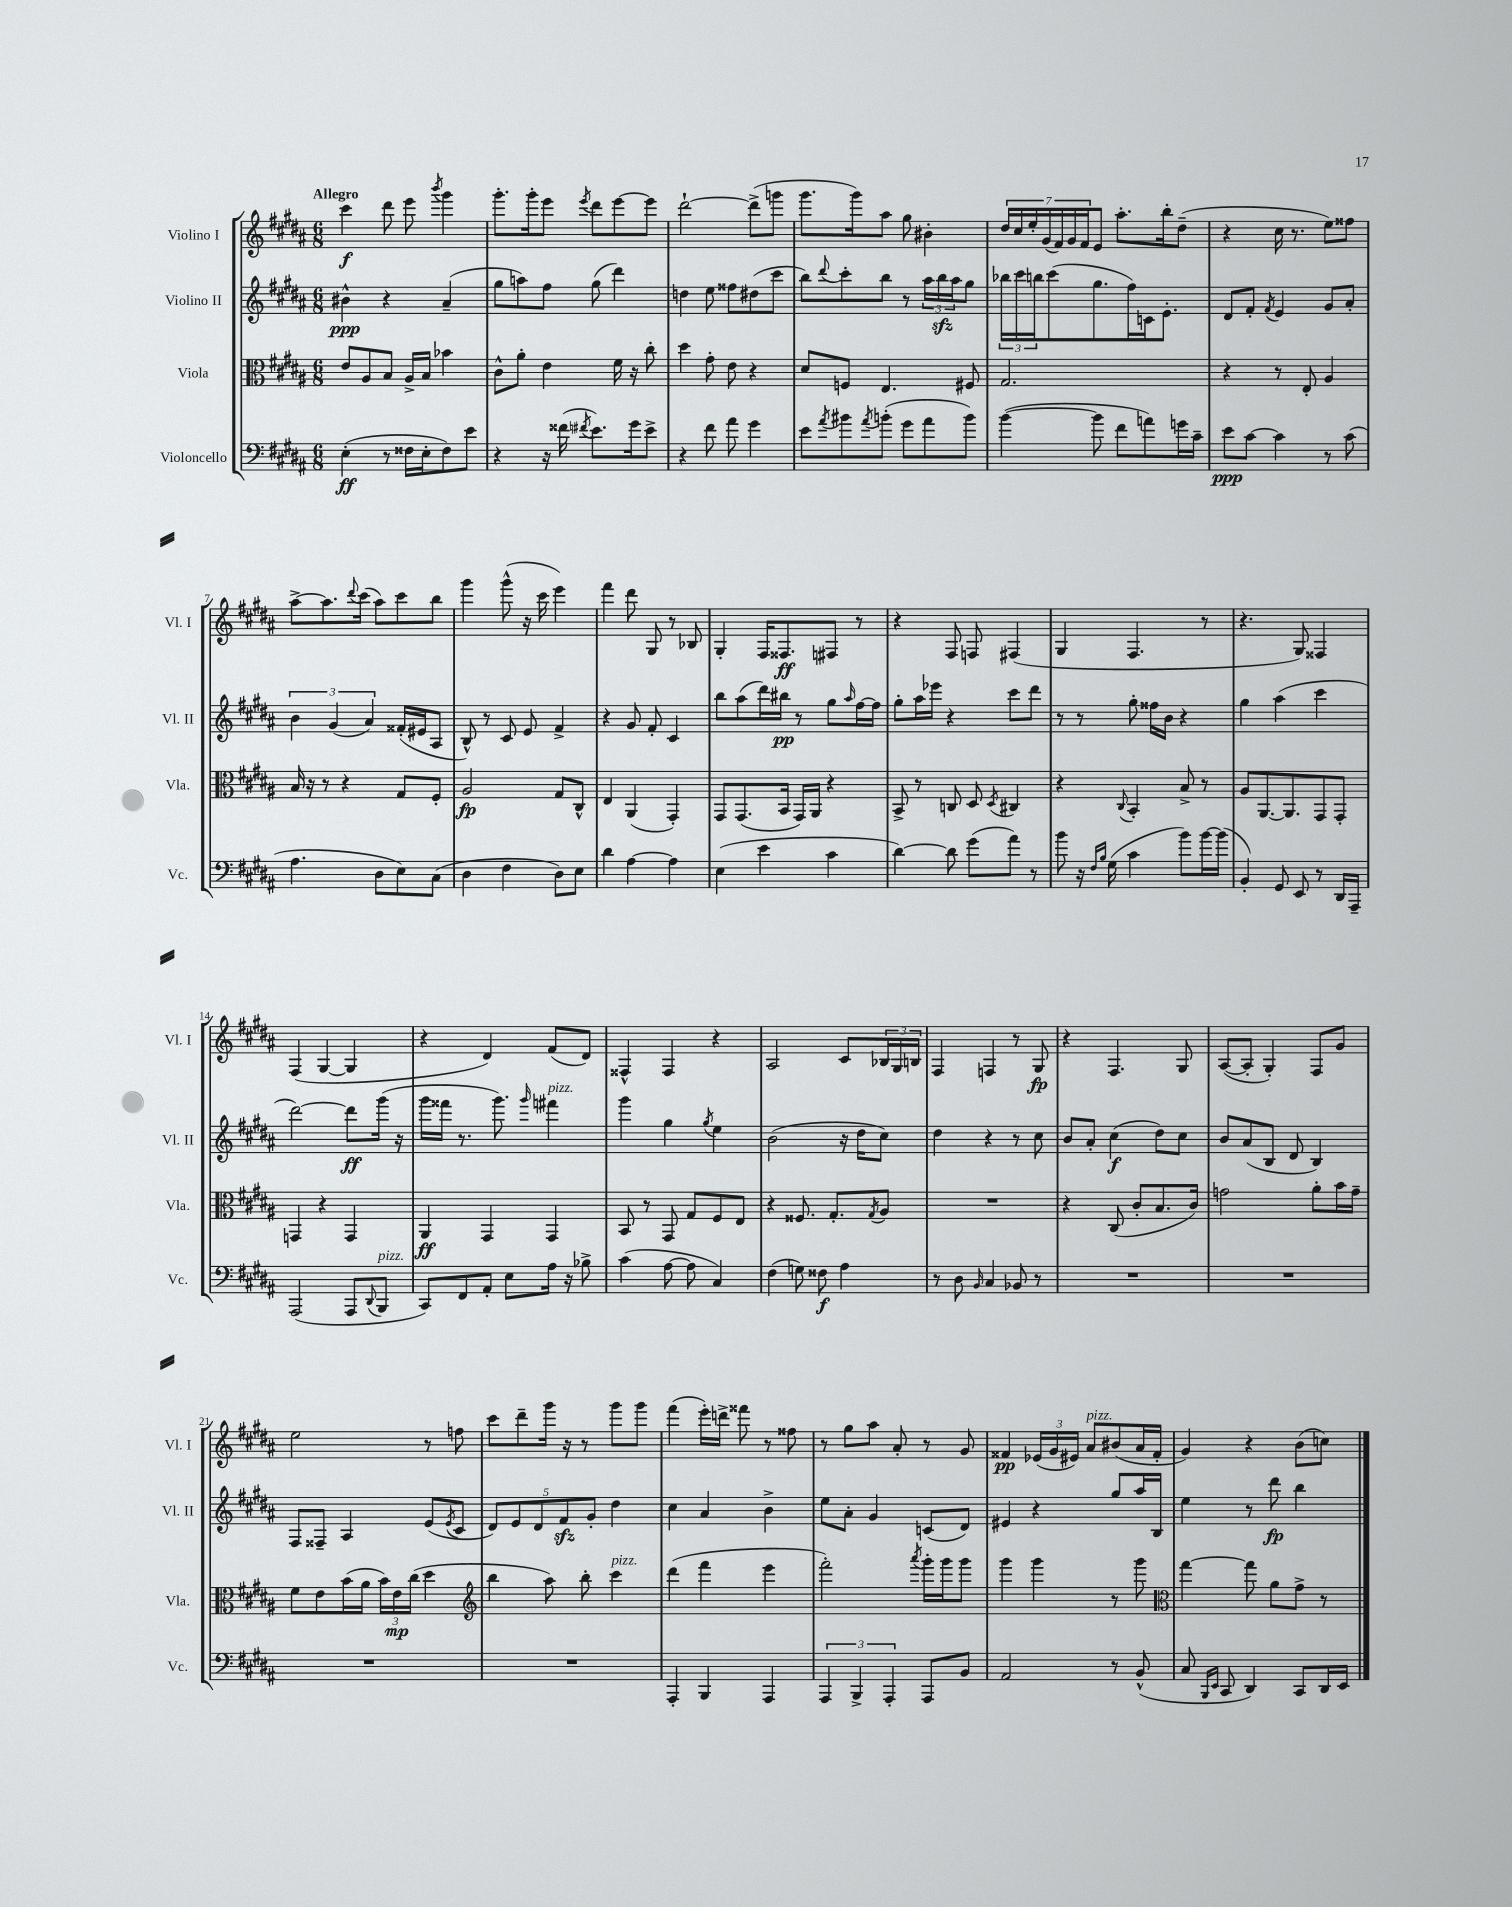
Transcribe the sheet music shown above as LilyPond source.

<<
\new StaffGroup <<
\new Staff = "s0" \with { instrumentName = "Violino I" shortInstrumentName = "Vl. I" } {
    \clef treble \key b \major \numericTimeSignature \time 6/8 \tempo "Allegro"
    cis'''4\f dis'''8 e'''8 \acciaccatura { b'''8 } gis'''4 |
    gis'''8.-. gis'''16-. e'''8 \acciaccatura { e'''8 } dis'''8 e'''8~ e'''8 |
    dis'''2~-! dis'''8->( g'''8 |
    gis'''8. gis'''16) ais''8 gis''8 bis'4-. |
    \tuplet 7/4 { dis''16 cis''16 e''16-. gis'16( fis'16) gis'16 fis'16 } e'8 ais''8.-. b''16-. dis''8--( |
    r4 cis''16 r8. e''8) fisis''8 |
    ais''8~-> ais''8. \appoggiatura { dis'''8 } cis'''16( ais''8) cis'''8 b''8 |
    gis'''4 gis'''8-^( r16 cis'''16 e'''4) |
    fis'''4 dis'''8 gis8 r8 bes8 |
    gis4-. fis16 fisis8.\ff fis8 r8 |
    r4 fis8 f8 fis4( |
    gis4 fis4. r8 |
    r4. gis8) fisis4 |
    fis4( gis4~ gis4 |
    r4 dis'4) fis'8( dis'8) |
    fisis4-^ fisis4 r4 |
    ais2 cis'8 \tuplet 3/2 { bes16 gis16 b16 } |
    fis4 f4 r8 gis8\fp |
    r4 fis4. gis8 |
    ais8~( ais8-. gis4-.) fis8 gis'8 |
    e''2 r8 f''8 |
    cis'''8 dis'''8-- gis'''16 r16 r8 gis'''8 gis'''8 |
    fis'''4( e'''16-.) d'''16-> fisis'''8 r8 fisis''8 |
    r8 gis''8 ais''8 ais'8-. r8 gis'8 |
    fisis'4\pp \tuplet 3/2 { ees'16( gis'16 eis'16) } ais'8^\markup { \italic "pizz." } bis'8( ais'16 fisis'16-. |
    gis'4) r4 b'8( c''8) \bar "|." |
}
\new Staff = "s1" \with { instrumentName = "Violino II" shortInstrumentName = "Vl. II" } {
    \clef treble \key b \major \numericTimeSignature \time 6/8
    bis'4-^\ppp r4 ais'4--( |
    gis''8 a''8) fis''8 gis''8( dis'''4) |
    d''4 e''8 fisis''8 dis''8( cis'''8 |
    b''8) \appoggiatura { dis'''8 } cis'''8-. b''8 r8 \tuplet 3/2 { ais''16 b''16\sfz ais''16 } gis''8 |
    \tuplet 3/2 { bes''16 cis'''16 b''16 } cis'''8( gis''8. fis''16) c'16 e'8.-. |
    dis'8 fis'8-. \acciaccatura { fis'8 } e'4 gis'8 ais'8-. |
    \tuplet 3/2 { b'4 gis'4( ais'4) } fisis'16-.( eis'16 ais8 |
    b8-^) r8 cis'8 e'8 fis'4-> |
    r4 gis'8 fis'8-. cis'4 |
    b''8 ais''8( dis'''16) bis''16\pp r8 gis''8 \grace { ais''16 } fis''16~ fis''16 |
    gis''8-. ais''16 ees'''16 r4 cis'''8 dis'''8 |
    r8 r8 gis''8-. fisis''16 b'16 r4 |
    gis''4 ais''4( cis'''4 |
    dis'''2~) dis'''8\ff gis'''16( r16 |
    gis'''16 fisis'''16 r8. gis'''8.) \grace { gis'''16 } fis'''4^\markup { \italic "pizz." } |
    gis'''4 gis''4 \acciaccatura { gis''8 } e''4 |
    b'2( r16 dis''16 cis''8) |
    dis''4 r4 r8 cis''8 |
    b'8 ais'8-. cis''4\f( dis''8) cis''8 |
    b'8 ais'8( b8 dis'8 b4) |
    fis8 fisis8-- ais4 e'8( \acciaccatura { e'8 } cis'8 |
    \tuplet 5/4 { dis'8) e'8 dis'8 fis'8\sfz gis'8-. } dis''4 |
    cis''4 ais'4 b'4-> |
    e''8 ais'8-. gis'4 c'8( dis'8) |
    eis'4 r4 gis''8 ais''16 b16 |
    e''4 r8 dis'''8\fp b''4 \bar "|." |
}
\new Staff = "s2" \with { instrumentName = "Viola" shortInstrumentName = "Vla." } {
    \clef alto \key b \major \numericTimeSignature \time 6/8
    e'8 ais8 b8 ais16-> b16 bes'4 |
    cis'8-^ ais'8-. e'4 fis'16 r16 cis''8-. |
    dis''4 gis'8-. e'8 r4 |
    dis'8 f8 e4. fis8 |
    gis2. |
    r4 r8 e8-. ais4 |
    b16 r16 r8 r4 gis8 fis8-. |
    ais2\fp gis8 cis8-^ |
    e4 ais,4( gis,4-.) |
    gis,8 gis,8.( b,16 gis,16) ais,16 r4 |
    b,8-> r8 c8 dis8 \acciaccatura { dis8 } cis4 |
    r4 \appoggiatura { cis8 } b,4-. b8-> r8 |
    ais8 ais,8.~ ais,8. gis,8 gis,8-. |
    g,4 r4 g,4 |
    ais,4\ff gis,4 gis,4 |
    b,8 r8 gis,8 gis8 fis8 e8 |
    r4 fisis8. gis8.-. \acciaccatura { gis8 } ais8 |
    R2. |
    r4 cis8( cis'8-. b8. cis'16) |
    g'2 ais'8-. b'16 g'16-- |
    fis'8 e'8 b'16( ais'16 \tuplet 3/2 { b'16) e'16\mp cis''16( } dis''4 |
    \clef treble b''4 ais''8) b''8-. cis'''4^\markup { \italic "pizz." } |
    dis'''4( fis'''4 e'''4 |
    fis'''2-.) \acciaccatura { ais'''8 } gis'''16-. gis'''16 gis'''8 |
    gis'''4 gis'''4 r8 gis'''8 |
    \clef alto gis''4~ gis''8 ais'8 gis'8-> r8 \bar "|." |
}
\new Staff = "s3" \with { instrumentName = "Violoncello" shortInstrumentName = "Vc." } {
    \clef bass \key b \major \numericTimeSignature \time 6/8
    e4-.\ff( r8 fisis16 e16-. fisis8) e'8 |
    r4 r16 fisis'16( \acciaccatura { fis'8 } e'8.) gis'16 e'8-> |
    r4 fis'8 ais'8 gis'4 |
    e'8 \acciaccatura { ais'8 } bis'8 \acciaccatura { ais'8 } b'8-.( gis'8 ais'8 b'8) |
    b'4~( b'8 fis'8 a'8) g'16 cis'16-- |
    e'8\ppp cis'8~ cis'4 r8 cis'8( |
    ais4. dis8 e8) cis8( |
    dis4 fis4 dis8) e8 |
    dis'4 ais4~ ais4 |
    e4( e'4 cis'4 |
    dis'4~) dis'8 gis'8( ais'8) r8 |
    b'8 r16 \grace { fis16 b16 } gis16( cis'4 b'8) b'16~ b'16( |
    b,4-.) gis,8 e,8 r8 dis,16 ais,,16-- |
    ais,,2( ais,,8 \appoggiatura { dis,8 } b,,8^\markup { \italic "pizz." } |
    cis,8) fis,8 ais,8-. e8 ais16 r16 bes8-> |
    cis'4( ais8~ ais8 cis4) |
    fis4( g8) fisis8\f ais4 |
    r8 dis8 \grace { b,16 } cis4 bes,8 r8 |
    R2. |
    R2. |
    R2. |
    R2. |
    ais,,4-. b,,4 ais,,4 |
    \tuplet 3/2 { ais,,4 b,,4-> ais,,4-. } ais,,8 b,8 |
    ais,2 r8 b,8-^( |
    cis8 \grace { b,,16 e,16 } cis,8 dis,4) cis,8 dis,16 e,16 \bar "|." |
}
>>
>>
